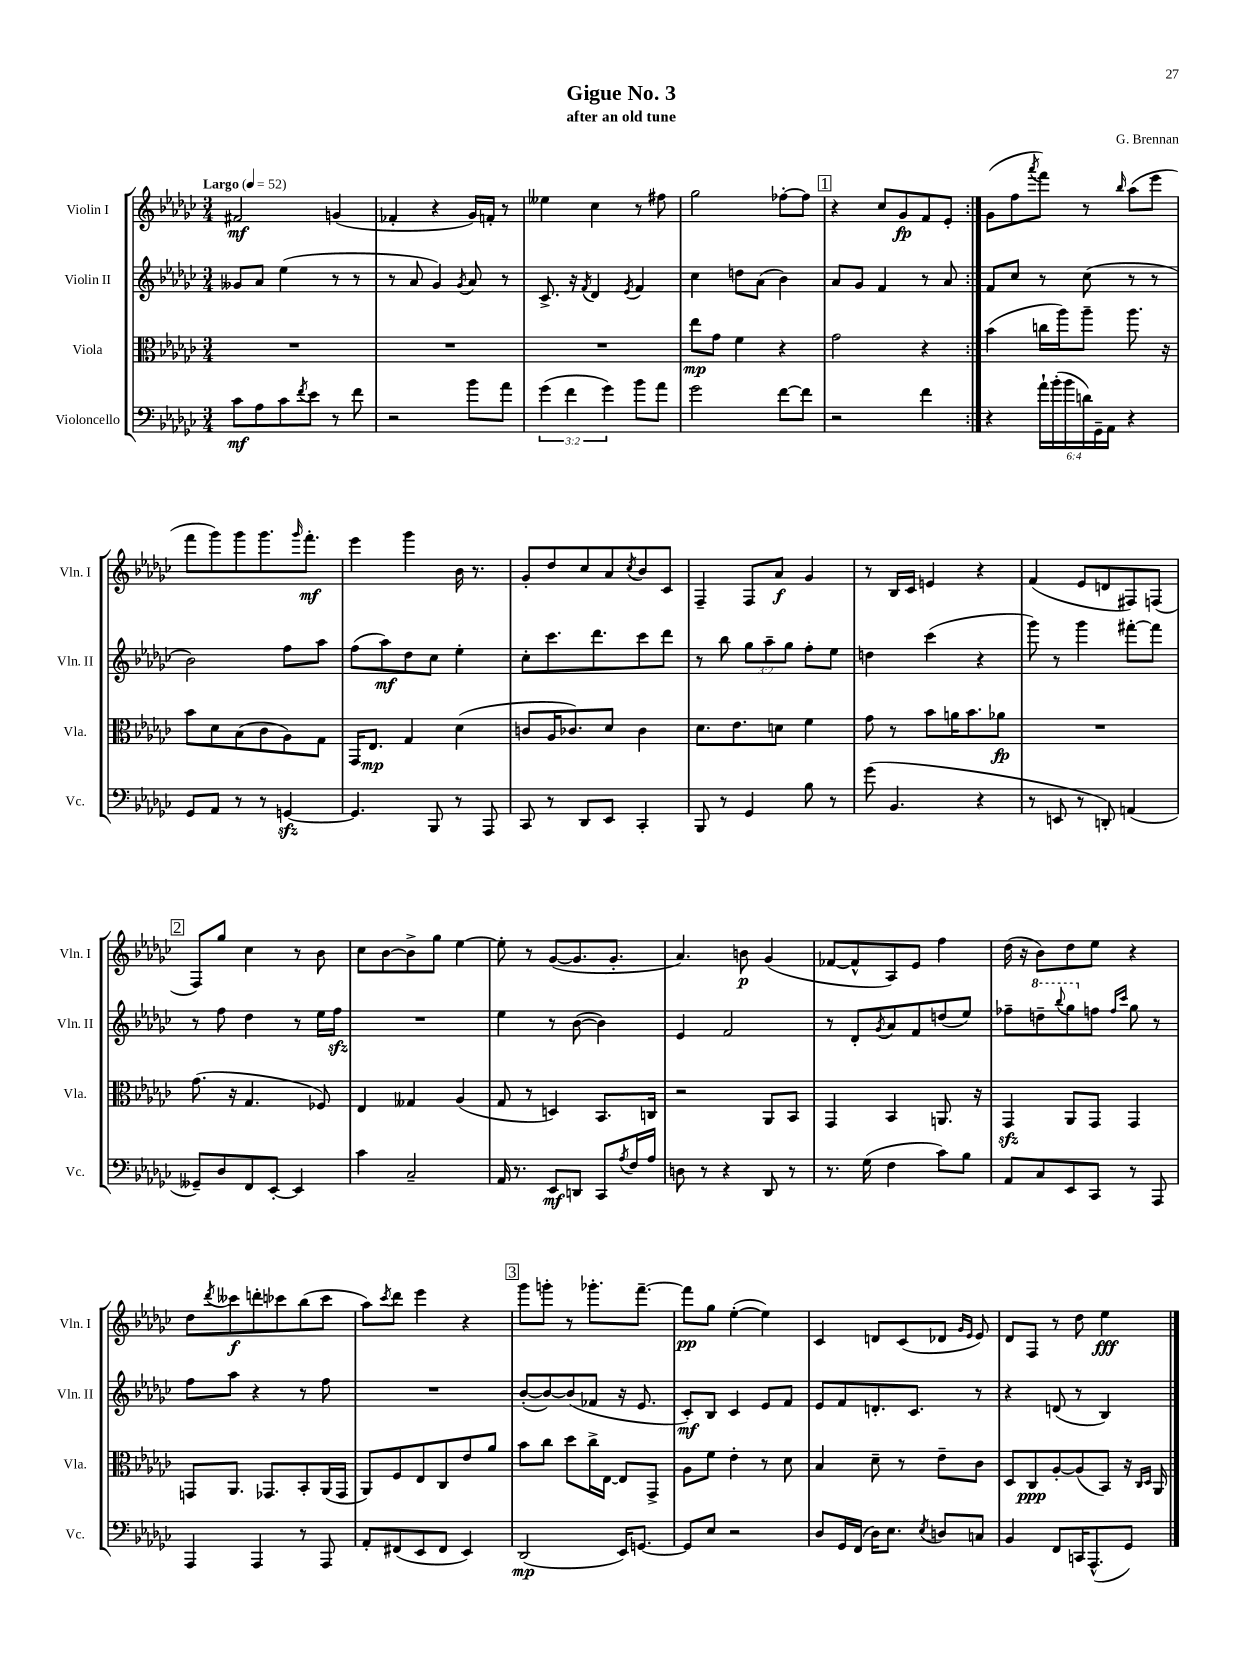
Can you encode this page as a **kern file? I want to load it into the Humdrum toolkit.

**kern	**dynam	**kern	**dynam	**kern	**dynam	**kern	**dynam
*part4	*part4	*part3	*part3	*part2	*part2	*part1	*part1
*staff4	*staff4	*staff3	*staff3	*staff2	*staff2	*staff1	*staff1
*I"Violoncello	*	*I"Viola	*	*I"Violin II	*	*I"Violin I	*
*I'Vc.	*	*I'Vla.	*	*I'Vln. II	*	*I'Vln. I	*
*clefF4	*	*clefC3	*	*clefG2	*	*clefG2	*
*k[b-e-a-d-g-c-]	*	*k[b-e-a-d-g-c-]	*	*k[b-e-a-d-g-c-]	*	*k[b-e-a-d-g-c-]	*
*M3/4	*	*M3/4	*	*M3/4	*	*M3/4	*
*MM52	*	*MM52	*	*MM52	*	*MM52	*
=1	=1	=1	=1	=1	=1	=1	=1
!	!	!	!	!	!	!LO:TX:a:B:t=Largo	!
8c-\L	mf	2.r	.	8g--X/L	.	2f#X/	mf
8A-\	.	.	.	8a-/J	.	.	.
8c-\	.	.	.	(4ee-\	.	.	.
8qf/	.	.	.	.	.	.	.
8e-\J	.	.	.	.	.	.	.
8r	.	.	.	8r	.	(4gn/	.
8f\	.	.	.	8r	.	.	.
=2	=2	=2	=2	=2	=2	=2	=2
2r	.	2.r	.	8r	.	4f-X'/	.
.	.	.	.	8a-/	.	.	.
.	.	.	.	4g-/)	.	4r	.
.	.	.	.	8qg-/	.	.	.
8b-\L	.	.	.	8a-/	.	16g-/LL)	.
.	.	.	.	.	.	16fn'/JJ	.
8a-\J	.	.	.	8r	.	8r	.
=3	=3	=3	=3	=3	=3	=3	=3
(6g-\	.	2.r	.	8.c-^/	.	4ee--X\	.
6f\	.	.	.	.	.	.	.
.	.	.	.	16r	.	.	.
.	.	.	.	8qf/	.	.	.
.	.	.	.	4d-/	.	4cc-\	.
6g-\)	.	.	.	.	.	.	.
.	.	.	.	8qe-/	.	.	.
8b-\L	.	.	.	4f/	.	8r	.
8a-\J	.	.	.	.	.	8ff#X\	.
=4	=4	=4	=4	=4	=4	=4	=4
2g-\	.	8ee-\L	mp	4cc-\	.	2gg-\	.
.	.	8g-\J	.	.	.	.	.
.	.	4f\	.	8ddn\L	.	.	.
.	.	.	.	(8a-\J	.	.	.
[8f\L	.	4r	.	4b-\)	.	[8ff-X'\L	.
8f\J]	.	.	.	.	.	8ff-\J]	.
!!LO:REH:place=s1:t=1
=5	=5	=5	=5	=5	=5	=5	=5
2r	.	2g-\	.	8a-/L	.	4r	.
.	.	.	.	8g-/J	.	.	.
.	.	.	.	4f/	.	8cc-/L	.
.	.	.	.	.	.	8g-/	fp
4f\	.	4r	.	8r	.	8f/	.
.	.	.	.	8a-/	.	8e-'/J	.
=6:|!	=6:|!	=6:|!	=6:|!	=6:|!	=6:|!	=6:|!	=6:|!
4r	.	(4b-\	.	8f/L	.	(8g-\L	.
.	.	.	.	8cc-/J	.	8ff\	.
.	.	.	.	.	.	8qaaa-/	.
24a-`\LL	.	16ccn\LL	.	8r	.	8fff\J)	.
(24b-'\	.	.	.	.	.	.	.
.	.	16aa-\J)	.	.	.	.	.
24b-\	.	.	.	.	.	.	.
24dn\)	.	8aa-~\J	.	(8cc-\	.	8r	.
24GG-~\	.	.	.	.	.	.	.
24AA-\JJ	.	.	.	.	.	.	.
.	.	.	.	.	.	16qqbb-/	.
4r	.	8.aa-\	.	8r	.	(8aa-\L	.
.	.	.	.	8r	.	8eee-\J	.
.	.	16r	.	.	.	.	.
!!LO:LB:g=z
=7	=7	=7	=7	=7	=7	=7	=7
8GG-/L	.	8b-\L	.	2b-\)	.	8fff\L	.
8AA-/J	.	8d-\	.	.	.	8ggg-\)	.
8r	.	(8B-\	.	.	.	8ggg-\	.
8r	.	8c-\	.	.	.	8.ggg-\	.
[4GGnzz/	.	8A-\)	.	8ff\L	.	.	.
.	.	.	.	.	.	16qqggg-/	.
.	.	.	.	.	.	8.fff'\J	mf
.	.	8G-\J	.	8aa-\J	.	.	.
=8	=8	=8	=8	=8	=8	=8	=8
4.GG/]	.	16GG-/KL	.	(8ff\L	.	4eee-\	.
.	.	8.E-/J	mp	.	.	.	.
.	.	.	.	8aa-\)	mf	.	.
.	.	4G-/	.	8dd-\	.	4ggg-\	.
8BBB-/	.	.	.	8cc-\J	.	.	.
8r	.	(4d-\	.	4ee-'\	.	16b-\	.
.	.	.	.	.	.	8.r	.
8AAA-/	.	.	.	.	.	.	.
=9	=9	=9	=9	=9	=9	=9	=9
8CC-/	.	8cn/L	.	8cc-'\L	.	8g-'/L	.
8r	.	16A-/K	.	8.ccc-\	.	8dd-/	.
.	.	8.c-X/)	.	.	.	.	.
8DD-/L	.	.	.	.	.	8cc-/	.
.	.	.	.	8.ddd-\	.	.	.
8EE-/J	.	8d-/J	.	.	.	8a-/	.
.	.	.	.	.	.	8qcc-/	.
4CC-'/	.	4c-\	.	8ccc-\	.	8b-/	.
.	.	.	.	8ddd-\J	.	8c-/J	.
=10	=10	=10	=10	=10	=10	=10	=10
8BBB-/	.	8.d-\L	.	8r	.	4F~/	.
8r	.	.	.	8bb-\	.	.	.
.	.	8.e-\	.	.	.	.	.
4GG-/	.	.	.	12gg-\L	.	8F/L	.
.	.	.	.	12aa-~\	.	.	.
.	.	8dn\J	.	.	.	8a-/J	f
.	.	.	.	12gg-\J	.	.	.
8B-\	.	4f\	.	8ff'\L	.	4g-/	.
8r	.	.	.	8ee-\J	.	.	.
=11	=11	=11	=11	=11	=11	=11	=11
(8g-\	.	8g-\	.	4ddn\	.	8r	.
4.BB-/	.	8r	.	.	.	16B-/LL	.
.	.	.	.	.	.	16c-/JJ	.
.	.	8b-\L	.	(4ccc-\	.	4en/	.
.	.	16an\K	.	.	.	.	.
.	.	8.b-\	.	.	.	.	.
4r	.	.	.	4r	.	4r	.
.	.	8a-X\J	fp	.	.	.	.
=12	=12	=12	=12	=12	=12	=12	=12
8r	.	2.r	.	8ggg-\)	.	(4f/	.
8EEn/	.	.	.	8r	.	.	.
8r	.	.	.	4ggg-\	.	8e-/L	.
8DDn'/)	.	.	.	.	.	8dn/	.
(4AAn/	.	.	.	[8fff#X'\L	.	8F#X/)	.
.	.	.	.	8fff#\J]	.	(8Fn/J	.
!!LO:LB:g=z
!!LO:REH:place=s1:t=2
=13	=13	=13	=13	=13	=13	=13	=13
8GG--X~/L)	.	(8.g-\	.	8r	.	8F/L)	.
8D-/	.	.	.	8ff\	.	8gg-/J	.
.	.	16r	.	.	.	.	.
8FF/	.	4.G-/	.	4dd-\	.	4cc-\	.
[8EE-'/J	.	.	.	.	.	.	.
4EE-/]	.	.	.	8r	.	8r	.
.	.	8F-X/)	.	16ee-\LL	.	8b-\	.
.	.	.	.	16ffzz\JJ	.	.	.
=14	=14	=14	=14	=14	=14	=14	=14
4c-\	.	4E-/	.	2.r	.	8cc-\L	.
.	.	.	.	.	.	[8b-\	.
2C-~/	.	4G--X/	.	.	.	8b-^\]	.
.	.	.	.	.	.	8gg-\J	.
.	.	(4A-/	.	.	.	[4ee-\	.
=15	=15	=15	=15	=15	=15	=15	=15
16AA-/	.	8G-/	.	4ee-\	.	8ee-'\]	.
8.r	.	.	.	.	.	.	.
.	.	8r	.	.	.	8r	.
8EE-/L	mf	4Dn/)	.	8r	.	([8g-/L	.
8DDn/J	.	.	.	([8b-\	.	8.g-/]	.
8CC-/L	.	8.BB-/L	.	4b-\])	.	.	.
.	.	.	.	.	.	8.g-'/J	.
8qA-/	.	.	.	.	.	.	.
16F/L	.	.	.	.	.	.	.
16A-/JJ	.	16Cn/Jk	.	.	.	.	.
=16	=16	=16	=16	=16	=16	=16	=16
8Dn\	.	2r	.	4e-/	.	4.a-/)	.
8r	.	.	.	.	.	.	.
4r	.	.	.	2f/	.	.	.
.	.	.	.	.	.	8bn\	p
8DD-/	.	8AA-/L	.	.	.	(4g-/	.
8r	.	8BB-/J	.	.	.	.	.
=17	=17	=17	=17	=17	=17	=17	=17
8.r	.	4GG-/	.	8r	.	[8f-X/L	.
.	.	.	.	8d-'/L	.	8f-^^/]	.
(16G-\	.	.	.	.	.	.	.
.	.	.	.	8qg-/	.	.	.
4F\	.	4BB-/	.	8a-/	.	8A-/)	.
.	.	.	.	8f/	.	8e-/J	.
8c-\L)	.	8.AAn/	.	(8ddn/	.	4ff\	.
8B-\J	.	.	.	8ee-/J)	.	.	.
.	.	16r	.	.	.	.	.
=18	=18	=18	=18	=18	=18	=18	=18
8AA-/L	.	4GG-zz/	.	8ff-X~\L	.	(16dd-\	.
.	.	.	.	.	.	16r	.
*	*	*	*	*8va	*	*	*
8C-/	.	.	.	8dddn~\	.	8b-\L)	.
.	.	.	.	8qqbbb-/	.	.	.
8EE-/	.	8AA-/L	.	8ggg-\	.	8dd-\	.
*	*	*	*	*X8va	*	*	*
8CC-/J	.	8GG-/J	.	8ffn\J	.	8ee-\J	.
.	.	.	.	16qqff/LL	.	.	.
.	.	.	.	16qqccc-/JJ	.	.	.
8r	.	4GG-/	.	8gg-\	.	4r	.
8AAA-/	.	.	.	8r	.	.	.
!!LO:LB:g=z
=19	=19	=19	=19	=19	=19	=19	=19
4AAA-/	.	8GGn/L	.	8ff\L	.	8dd-\L	.
.	.	.	.	.	.	8qddd-/	.
.	.	8.AA-/J	.	8aa-\J	.	8ccc--X\	f
4AAA-/	.	.	.	4r	.	8dddn'\	.
.	.	8.GG-X/L	.	.	.	.	.
.	.	.	.	.	.	8ccc-X\	.
8r	.	8BB-'/	.	8r	.	(8bb-\	.
8AAA-/	.	(16AA-/L	.	8ff\	.	8ccc-\J	.
.	.	16GG-/JJ	.	.	.	.	.
=20	=20	=20	=20	=20	=20	=20	=20
8AA-'/L	.	8AA-/L)	.	2.r	.	8aa-\L)	.
.	.	.	.	.	.	8qccc-/	.
(8FF#X/	.	8F/	.	.	.	8ddd-\J	.
8EE-/	.	8E-/	.	.	.	4eee-\	.
8FF#/J	.	8C-/	.	.	.	.	.
4EE-/)	.	8e-/	.	.	.	4r	.
.	.	8a-/J	.	.	.	.	.
!!LO:REH:place=s1:t=3
=21	=21	=21	=21	=21	=21	=21	=21
(2DD-/	mp	8b-\L	.	([8b-'/L	.	8ggg-\L	.
.	.	8cc-\J	.	8b-/_)	.	8gggn'\J	.
.	.	8dd-\L	.	(8b-/]	.	8r	.
.	.	16cc-^\L	.	8f-X/J	.	8.ggg-X'\L	.
.	.	[16E-\JJ	.	.	.	.	.
16EE-/KL)	.	8E-/L]	.	16r	.	.	.
[8.GGn/J	.	.	.	8.e-/	.	[8.fff~\J	.
.	.	8GG-^/J	.	.	.	.	.
=22	=22	=22	=22	=22	=22	=22	=22
8GG/L]	.	8A-\L	.	8c-'/L)	mf	8fff\L]	pp
8E-/J	.	8f\J	.	8B-/J	.	8gg-\J	.
2r	.	4e-'\	.	4c-/	.	([4ee-'\	.
.	.	8r	.	8e-/L	.	4ee-\])	.
.	.	8d-\	.	8f/J	.	.	.
=23	=23	=23	=23	=23	=23	=23	=23
8D-/L	.	4B-/	.	8e-/L	.	4c-/	.
16GG-/L	.	.	.	8f/	.	.	.
(16FF/JJ	.	.	.	.	.	.	.
16D-\KL)	.	8d-~\	.	8.dn'/	.	8dn/L	.
8.E-\J	.	.	.	.	.	.	.
.	.	8r	.	.	.	(8c-/	.
.	.	.	.	8.c-/J	.	.	.
8qE-/	.	.	.	.	.	.	.
8Dn/L	.	8e-~\L	.	.	.	8d-X/J	.
.	.	.	.	.	.	16qqg-/LL	.
.	.	.	.	.	.	16qqe-/JJ	.
8Cn/J	.	8c-\J	.	8r	.	8e-/)	.
=24	=24	=24	=24	=24	=24	=24	=24
4BB-/	.	8D-/L	.	4r	.	8d-/L	.
.	.	8C-/	ppp	.	.	8F/J	.
8FF/L	.	[8A-'/	.	(8dn/	.	8r	.
16CCn/K	.	(8A-/]	.	8r	.	8dd-\	.
(8.AAA-^^/	.	.	.	.	.	.	.
.	.	8BB-/J)	.	4B-/)	.	4ee-\	fff
8GG-/J)	.	16r	.	.	.	.	.
.	.	16qqC-/LL	.	.	.	.	.
.	.	16qqD-/JJ	.	.	.	.	.
.	.	16AA-/	.	.	.	.	.
==	==	==	==	==	==	==	==
*-	*-	*-	*-	*-	*-	*-	*-
